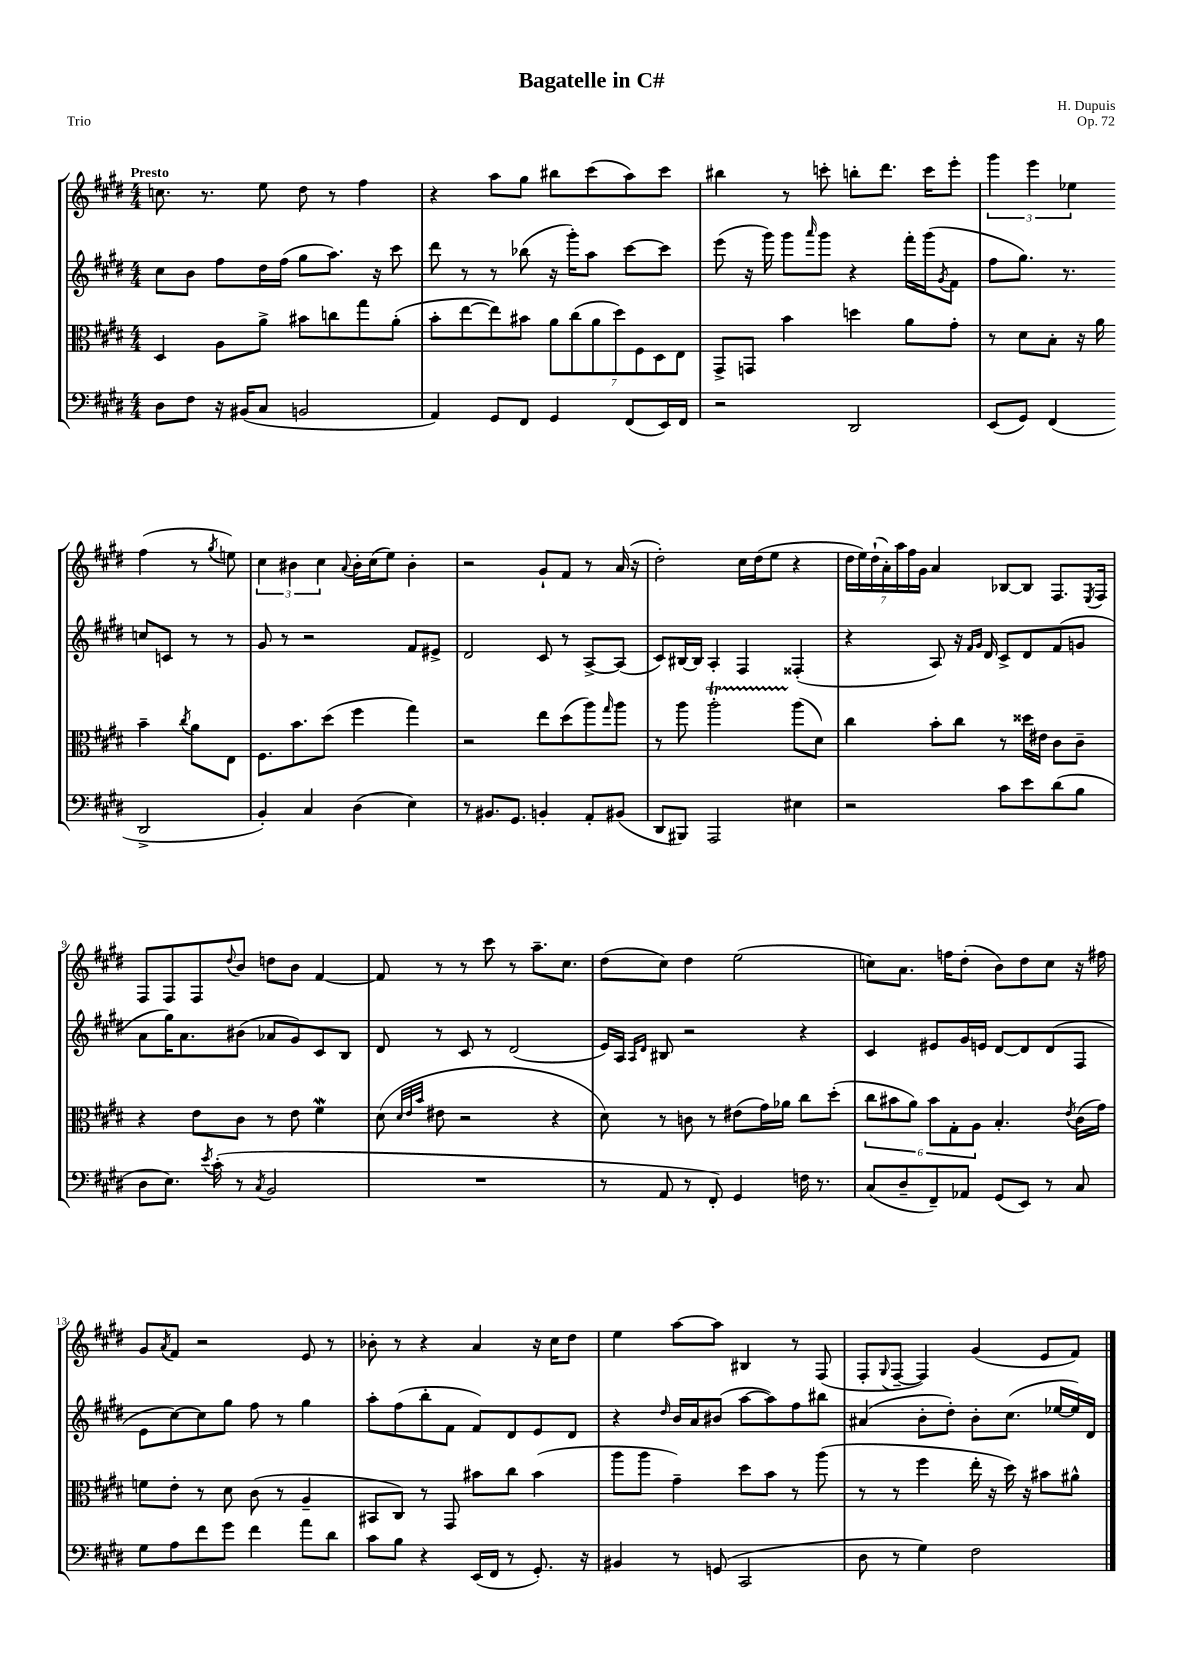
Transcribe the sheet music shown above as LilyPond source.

\header { title = "Bagatelle in C#" composer = "H. Dupuis" opus = "Op. 72" piece = "Trio" }
<<
\new StaffGroup <<
\new Staff = "s0" {
    \clef treble \key e \major \numericTimeSignature \time 4/4 \tempo "Presto"
    c''8. r8. e''8 dis''8 r8 fis''4 |
    r4 a''8 gis''8 bis''8 cis'''8( a''8) cis'''8 |
    bis''4 r8 c'''8-. b''8-. dis'''8. c'''16 e'''8-. |
    \tuplet 3/2 { gis'''4 e'''4 ees''4 } fis''4( r8 \acciaccatura { gis''8 } e''8) |
    \tuplet 3/2 { cis''4 bis'4 cis''4 } \appoggiatura { a'8 } bis'16-. cis''16( e''8) bis'4-. |
    r2 gis'8-! fis'8 r8 a'16( r16 |
    dis''2-.) cis''16 dis''16( e''8 r4 |
    \tuplet 7/4 { dis''16 e''16) dis''16-!( a'16-.) a''16 fis''16 gis'16 } a'4 bes8~ bes8 fis8. \acciaccatura { e8 } fis16 |
    fis8 fis8 fis8 \appoggiatura { dis''8 } b'8 d''8 b'8 fis'4~ |
    fis'8 r8 r8 cis'''8 r8 a''8.-- cis''8. |
    dis''8( cis''8) dis''4 e''2( |
    c''8) a'8. f''16 dis''8-.( b'8) dis''8 c''8 r16 fis''16 |
    gis'8 \acciaccatura { a'8 } fis'8 r2 e'8 r8 |
    bes'8-. r8 r4 a'4 r16 cis''16 dis''8 |
    e''4 a''8~ a''8 bis4 r8 fis8( |
    fis8-. \appoggiatura { gis8 } fis8~-- fis4) gis'4( e'8 fis'8) \bar "|." |
}
\new Staff = "s1" {
    \clef treble \key e \major \numericTimeSignature \time 4/4
    cis''8 b'8 fis''8 dis''16 fis''16( gis''8 a''8.) r16 cis'''8 |
    dis'''8 r8 r8 bes''8( r16 gis'''16-.) a''8 cis'''8~ cis'''8 |
    e'''8( r16 gis'''16) gis'''8 \grace { a'''16 } gis'''8 r4 fis'''16-. gis'''16( \acciaccatura { gis'8 } fis'8 |
    fis''8 gis''8.) r8. c''8 c'8 r8 r8 |
    gis'8 r8 r2 fis'8 eis'8-> |
    dis'2 cis'8 r8 a8~-> a8( |
    cis'8) bis16~ bis16 a4-. fis4 fisis4-.( |
    r4 a8) r16 \grace { fis'16 gis'16 } dis'16 cis'8-> dis'8 fis'8( g'8 |
    a'8 gis''16) a'8. bis'8( aes'8 gis'8) cis'8 b8 |
    dis'8 r8 cis'8 r8 dis'2( |
    e'16) a16 \grace { a16 dis'16 } bis8 r2 r4 |
    cis'4 eis'8 gis'16 e'16 dis'8~ dis'8 dis'8( fis8 |
    e'8 cis''8~) cis''8 gis''8 fis''8 r8 gis''4 |
    a''8-. fis''8( b''8-. fis'8 fis'8) dis'8 e'8 dis'8 |
    r4 \grace { dis''16 } b'16 a'16 bis'8( a''8~ a''8) fis''8 bis''8 |
    ais'4( b'8-. dis''8-.) b'8-. cis''8.( ees''16~ ees''16) dis'16 \bar "|." |
}
\new Staff = "s2" {
    \clef alto \key e \major \numericTimeSignature \time 4/4
    dis4 a8 a'8-> bis'8 c''8 gis''8 a'8-.( |
    b'8-. e''8~ e''8) bis'8 \tuplet 7/4 { a'8 cis''8( a'8 dis''8) fis8 dis8 e8 } |
    gis,8-> g,8 b'4 d''4 a'8 gis'8-. |
    r8 dis'8 b8-. r16 a'16 b'4-- \acciaccatura { cis''8 } a'8 e8 |
    fis8. b'8. dis''8( fis''4 gis''4) |
    r2 e''8 dis''8( a''8) \grace { gis''16 } a''8 |
    r8 a''8 a''2-.\startTrillSpan a''8\stopTrillSpan( dis'8) |
    cis''4 b'8-. cis''8 r8 disis''16 eis'16 cis'8 cis'8-- |
    r4 e'8 cis'8 r8 e'8 fis'4\mordent |
    dis'8( \grace { dis'32 e'32 b'32 } eis'8 r2 r4 |
    dis'8) r8 c'8 r8 eis'8( gis'16) aes'16 cis''8 dis''8-.( |
    \tuplet 6/4 { cis''8 bis'8 a'8) bis'8 gis8-. a8 } b4.-. \acciaccatura { e'8 } cis'16( gis'16) |
    f'8 e'8-. r8 dis'8 cis'8( r8 a4-- |
    bis,8 cis8) r8 gis,8 bis'8 cis''8 bis'4( |
    a''8 a''8 gis'4--) dis''8 b'8 r8 a''8( |
    r8 r8 fis''4 e''16-. r16 dis''16) r16 bis'8 ais'8-^ \bar "|." |
}
\new Staff = "s3" {
    \clef bass \key e \major \numericTimeSignature \time 4/4
    dis8 fis8 r16 bis,16( cis8 b,2 |
    a,4) gis,8 fis,8 gis,4 fis,8( e,16) fis,16 |
    r2 dis,2 |
    e,8( gis,8) fis,4( dis,2-> |
    b,4-.) cis4 dis4( e4) |
    r8 bis,8. gis,8. b,4-. a,8-. bis,8( |
    dis,8 bis,,8) a,,2 eis4 |
    r2 cis'8 e'8 dis'8( b8 |
    dis8 e8.) \acciaccatura { e'8 } cis'16-.( r8 \acciaccatura { cis8 } b,2 |
    R1 |
    r8 a,8 r8 fis,8-.) gis,4 f16 r8. |
    cis8( dis8-- fis,8--) aes,8 gis,8( e,8) r8 cis8 |
    gis8 a8 fis'8 gis'8 fis'4 a'8 dis'8 |
    cis'8 b8 r4 e,16( fis,16 r8 gis,8.-.) r16 |
    bis,4 r8 g,8( cis,2 |
    dis8 r8 gis4) fis2 \bar "|." |
}
>>
>>
